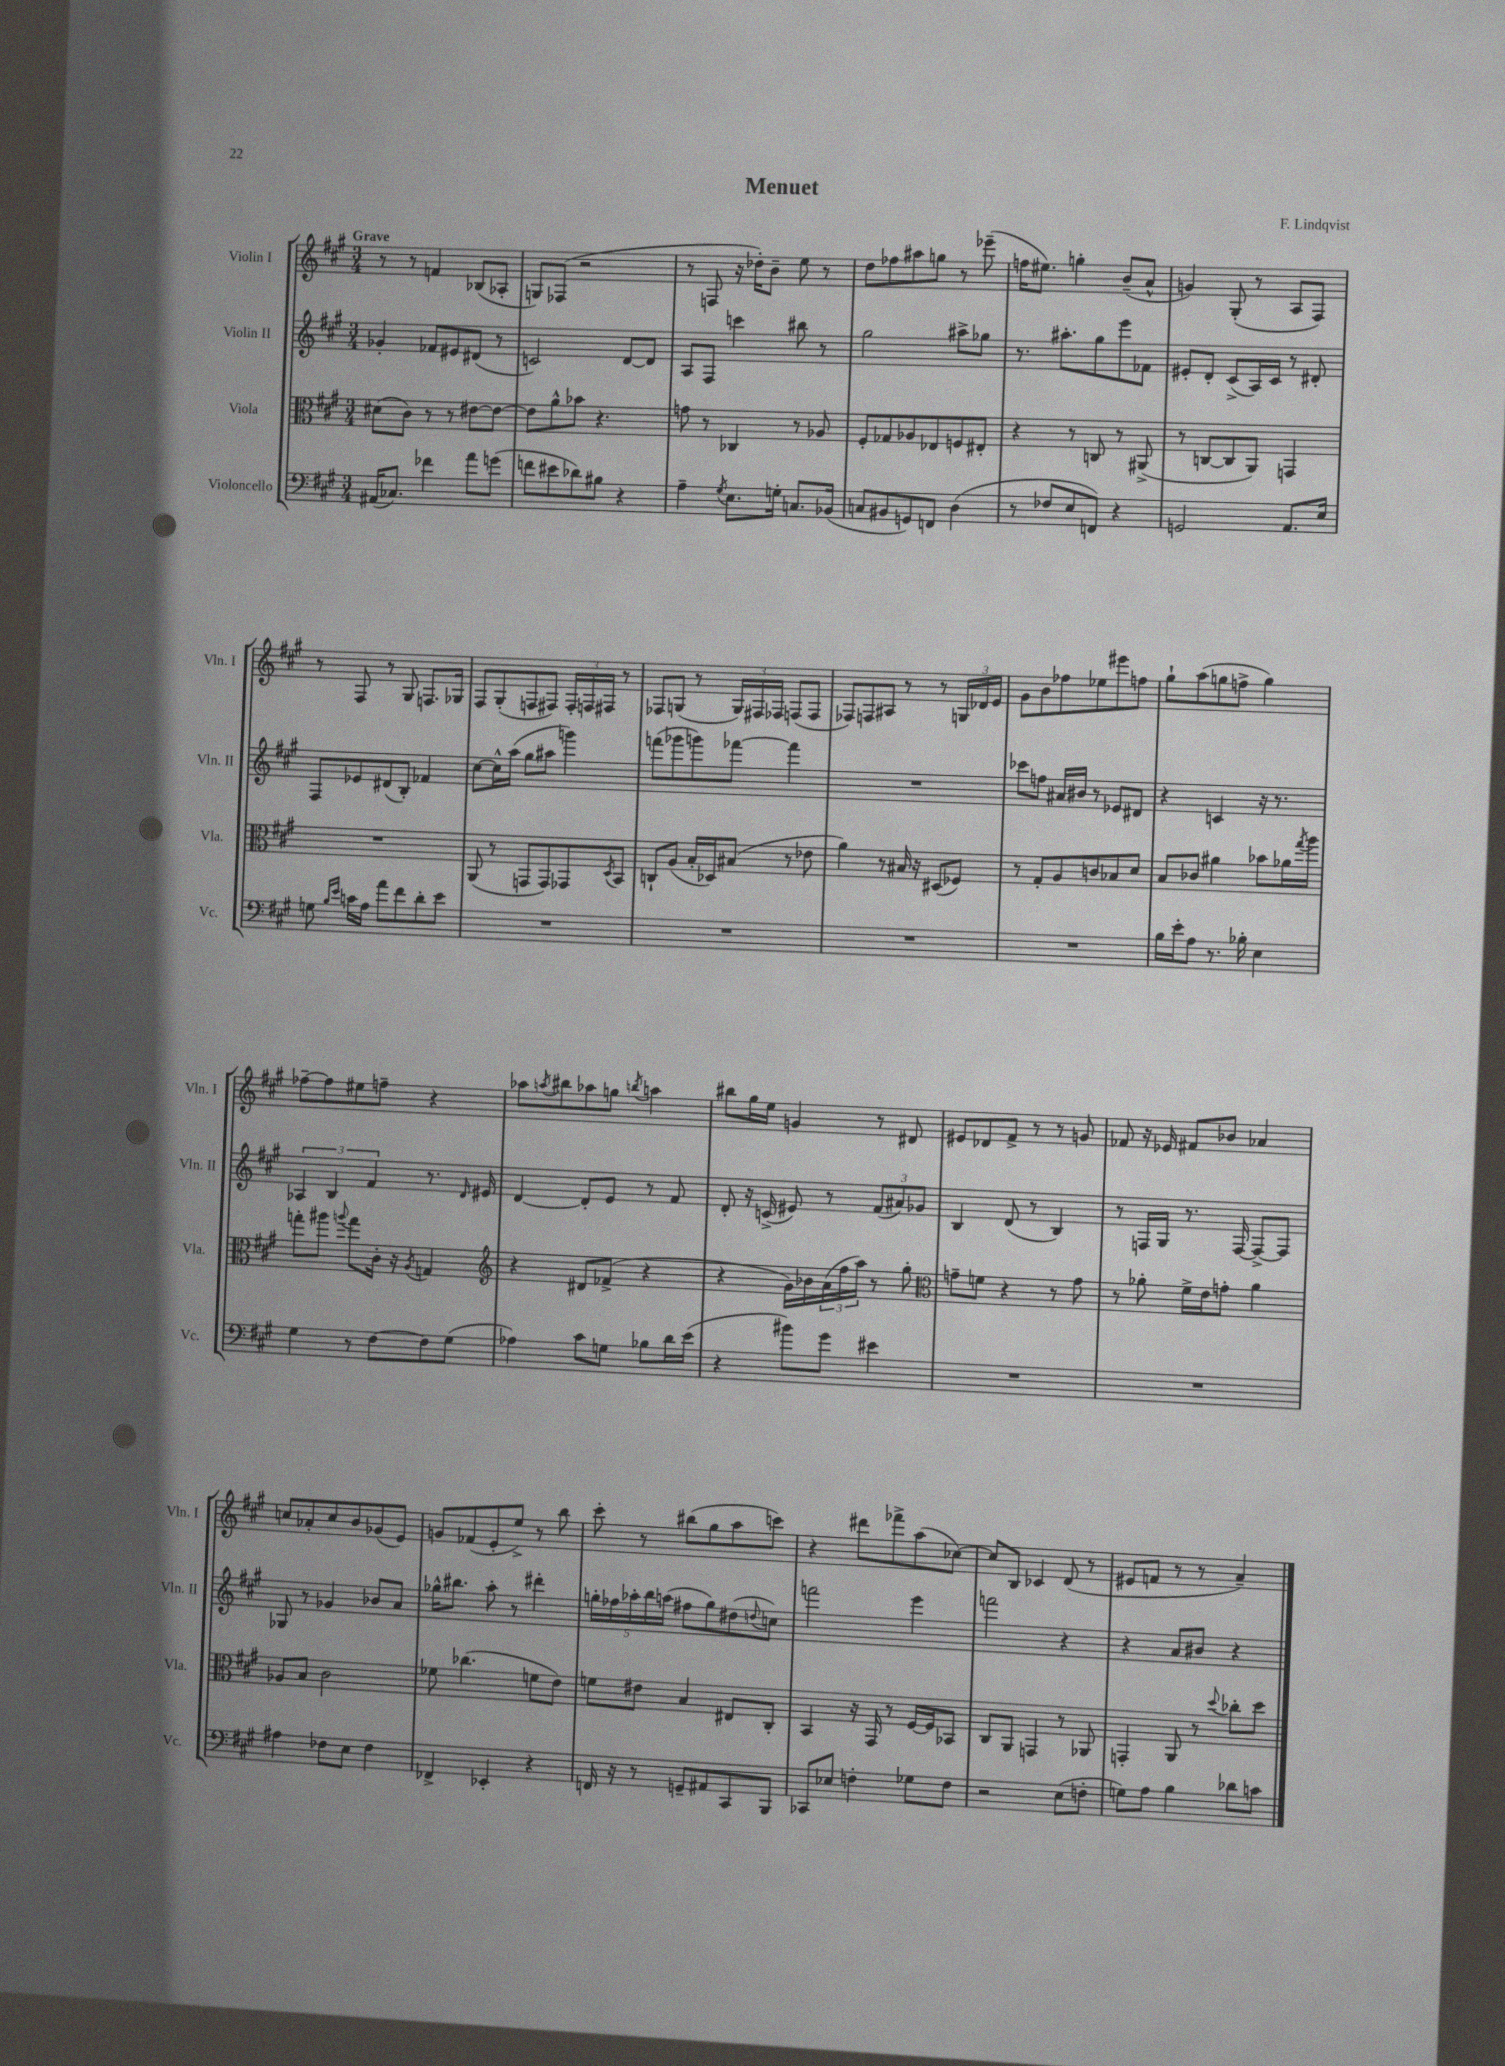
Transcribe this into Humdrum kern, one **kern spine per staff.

**kern	**kern	**kern	**kern
*staff4	*staff3	*staff2	*staff1
*clefF4	*clefC3	*clefG2	*clefG2
*k[f#c#g#]	*k[f#c#g#]	*k[f#c#g#]	*k[f#c#g#]
*M3/4	*M3/4	*M3/4	*M3/4
(16AA#/LK	(8d#\L	4g-'/	8r
8.C-/J)	.	.	.
.	8c#\J)	.	8r
4f-\	8r	8f-/L	4f/
.	8r	8e#/	.
8a\L	[8e#\L	(8d#/J	(8B-/L
(8g\J	8e#\_J	8r	8A-'/J
=	=	=	=
8f\L	8e#\]L	2c/)	8G/L)
8e#\	8a^^\	.	(8F-/J
8d-\)	8b-\J	.	2r
8B#\J	4.r	.	.
4r	.	[8d/L	.
.	.	8d/]J	.
=	=	=	=
4A~\	8g\	8A/L	8r
.	8r	8F#/J	8F/
8qG#/	.	.	.
8.E\L	4C-/	4ccc\	16r
.	.	.	16dd-'\LK)
.	.	.	8b~\J
16G'\Jk	.	.	.
8.C/L	8r	8bb#\	8ee\
.	8A-/	8r	8r
(16BB-/Jk	.	.	.
=	=	=	=
8C/L	8F#'/L	2gg#\	8dd\L
8BB#/	8G-/	.	8ff-\
8GG/)	8A-/	.	8aa#\
8FF/J	8E-/	.	8gg\J
(4D\	8F/	8aa#^\L	8r
.	8E#'/J	8gg-\J	(8eee-~\
=	=	=	=
8r	4r	8.r	16ff\LK
.	.	.	8.ee#\J)
8F-/L	.	.	.
.	.	8.aa#'\L	.
8E/	8r	.	4gg'\
8FF/J)	8C/	8gg#\	.
4r	8r	8eee\	(8b~/L
.	(8AA#^/	8f-\J	8a^^/J
=	=	=	=
2GG/	8r	8e#'/L	4g/)
.	[8C/L	8d'/J	.
.	8C/]	(8c#^/L	(8G#'/
.	8AA/J)	16A/L)	8r
.	.	16c#/JJ	.
8.AA/L	4GG/	8r	8A/L
.	.	8d#'/	8F#/J)
16E/Jk	.	.	.
=	=	=	=
8G\	2.r	8F#/L	8r
16qqB/LL	.	.	.
16qqe/JJ	.	.	.
16c\LL	.	8e-/	8F#/
16A\JJ	.	.	.
8a\L	.	(8d#/	8r
8f#\	.	8B'/J)	8G#/
8d'\	.	4f-/	8.F/L
8e\J	.	.	.
.	.	.	16G-/Jk
=	=	=	=
2.r	(8AA/	[8cc#\L	8F#/L
.	8r	16cc#^^\]L	(8G#'/
.	.	(16aa\JJ	.
.	8GG/L	8gg#\L	8F/
.	8GG/)	8aa#\J	8F#/J)
.	8GG-/	4ggg\)	24F#'/LL
.	.	.	24F/
.	.	.	24F#/JJ
.	8qD/	.	.
.	8BB/J	.	8r
=	=	=	=
2.r	8C`/L	(8fff\L	8F-/L
.	(8A/J	8ggg-\	(8G/J
.	16B'/LL	8ggg\)	8r
.	16D-/J)	.	.
.	(8B#/J	[8fff-\J	24G/LL)
.	.	.	24F#/
.	.	.	24F-/JJ
.	8r	4fff-\]	(8F/L
.	8e-\	.	8F/J
=	=	=	=
2.r	4a\)	2.r	8F-/L)
.	.	.	8F/
.	8r	.	8A#/J
.	16B#/	.	8r
.	16r	.	.
.	(8D#/L	.	8r
.	8F-/J)	.	24G/LL
.	.	.	24d-/
.	.	.	24e/JJ
=	=	=	=
2.r	8r	8ccc-\L	8g#\L
.	8G#'/L	8ff\J	8b\
.	8A/	16a#/LL	8ff-\
.	.	16b#/JJ	.
.	8c/	8r	8ee-\
.	8B-/	8e-/L	8eee#\
.	8d/J	8d#/J	8ff\J
=	=	=	=
16B\LL	8B/L	4r	8gg#`\L
16e'\J	.	.	.
8A\J	8c-/J	.	(8aa\
8.r	4a#\	4c/	8gg\
.	.	.	8ff^\J
16B-'\	.	.	.
4E\	8b-\L	16r	4gg\)
.	.	8.r	.
.	16a-\L	.	.
.	8qgg#/	.	.
.	16aa\JJ	.	.
=	=	=	=
4G#\	8gg'\L	6A-/	[8ff-~\L
.	8aa#\J	.	8ff-\]
.	.	6B/	.
.	8qqaa/	.	.
8r	8gg\L	.	8ee#\
.	.	6f#/	.
[8F#\L	16c#'\Jk	.	8ff~\J
.	16r	.	.
.	8qA/	.	.
8F#\]	4G/	8.r	4r
(8G#\J	.	.	.
.	.	16qqd/	.
.	.	16e#/	.
=	=	=	=
*	*clefG2	*	*
4A-\)	4r	[4d/	8aa-\L
.	.	.	8qaa/
.	.	.	8bb#\
8c#\L	8d#/L	8d'/]L	8aa-\
8G\J	(8f-^/J	8e/J	8gg\J
.	.	.	8qbb/
8B-\L	4r	8r	4aa\
16d\L	.	8f#/	.
(16e\JJ	.	.	.
=	=	=	=
4r	4r	8d'/	8bb#\L
.	.	16r	16gg#\L
.	.	(16c^/	16ee\JJ
8b#\L)	16g#\LL)	8e#/)	4g/
.	16b-\	.	.
8g#\J	(24a\	8r	.
.	24ff#\	.	.
.	24aa\JJ)	.	.
4e#\	8r	(12f#/L	8r
.	.	12a#/)	.
.	8gg#'\	.	8d#/
.	.	12g-/J	.
=	=	=	=
*	*clefC3	*	*
2.r	8g~\L	4B/	8e#/L
.	8f\J	.	8d-/
.	4r	(8d/	8f#^/J
.	.	8r	8r
.	8r	4B/)	8r
.	8g\	.	8g/
=	=	=	=
2.r	8r	8r	8f-/
.	8a-'\	16F/LL	16r
.	.	16G#/JJ	16e-/
.	16f#^\LL	8.r	8f#/L
.	16e\J	.	.
.	8g'\J	.	8b-/J
.	.	[16F/	.
.	4a-\	8F^/_L	4a-/
.	.	8F/]J	.
=	=	=	=
4A#\	8A-/L	8G-/	8cc/L
.	8B/J	8r	8a-'/
8F-\L	2c#\	4g-/	8cc/
8E\J	.	.	8b/
4F-\	.	8b-/L	(8g-/
.	.	8a/J	8e/J)
=	=	=	=
4FF-^/	8f-\	16gg-^^\LK	8g/L
.	.	8.bb#\J	.
.	(4.cc-\	.	(8f-/
4EE-'/	.	8aa'\	8e'/
.	.	8r	8ee^/J)
4r	8f\L	4ddd#'\	8r
.	8e\J)	.	8bb\
=	=	=	=
16FF/	8f\L	20gg'\LL	8ccc#'\
.	.	20ff-\	.
16r	.	.	.
.	.	20aa-'\	.
8r	8e#\J	.	8r
.	.	20bb\	.
.	.	(20aa\JJ	.
8GG~/L	4B/	8ff#\L	(8bb#\L
8AA#/	.	8gg\)	8gg#\
8CC#/	8E#/L	(8dd#\	8aa\
.	.	8qqdd/	.
8BBB/J	8C#'/J	8cc\J)	8ccc\J)
=	=	=	=
8CC-/L	4BB/	2fff\	4r
8E-/J	.	.	.
4F'\	16r	.	8ddd#\L
.	16GG#/	.	.
.	8r	.	8fff-^\
8G-\L	[16F#/LL	4eee\	(8aa\
.	16F#/]J	.	.
8F\J	8BB-/J	.	[8cc-\J)
=	=	=	=
2r	8C#/L	2fff\	8cc-/]L
.	8AA/J	.	8B/J
.	4GG/	.	4c-/
(8E\L	8r	4r	(8d/
8F'\J	8AA-/	.	8r
=	=	=	=
8G\L)	4GG'/	4r	8e#/L
8A\J	.	.	8f/J
4B\	8AA/	8a/L	8r
.	8r	8b#/J	8r
.	8qqdd/	.	.
8d-\L	8cc-'\L	4r	4a~/)
8c\J	8dd\J	.	.
==	==	==	==
*-	*-	*-	*-
